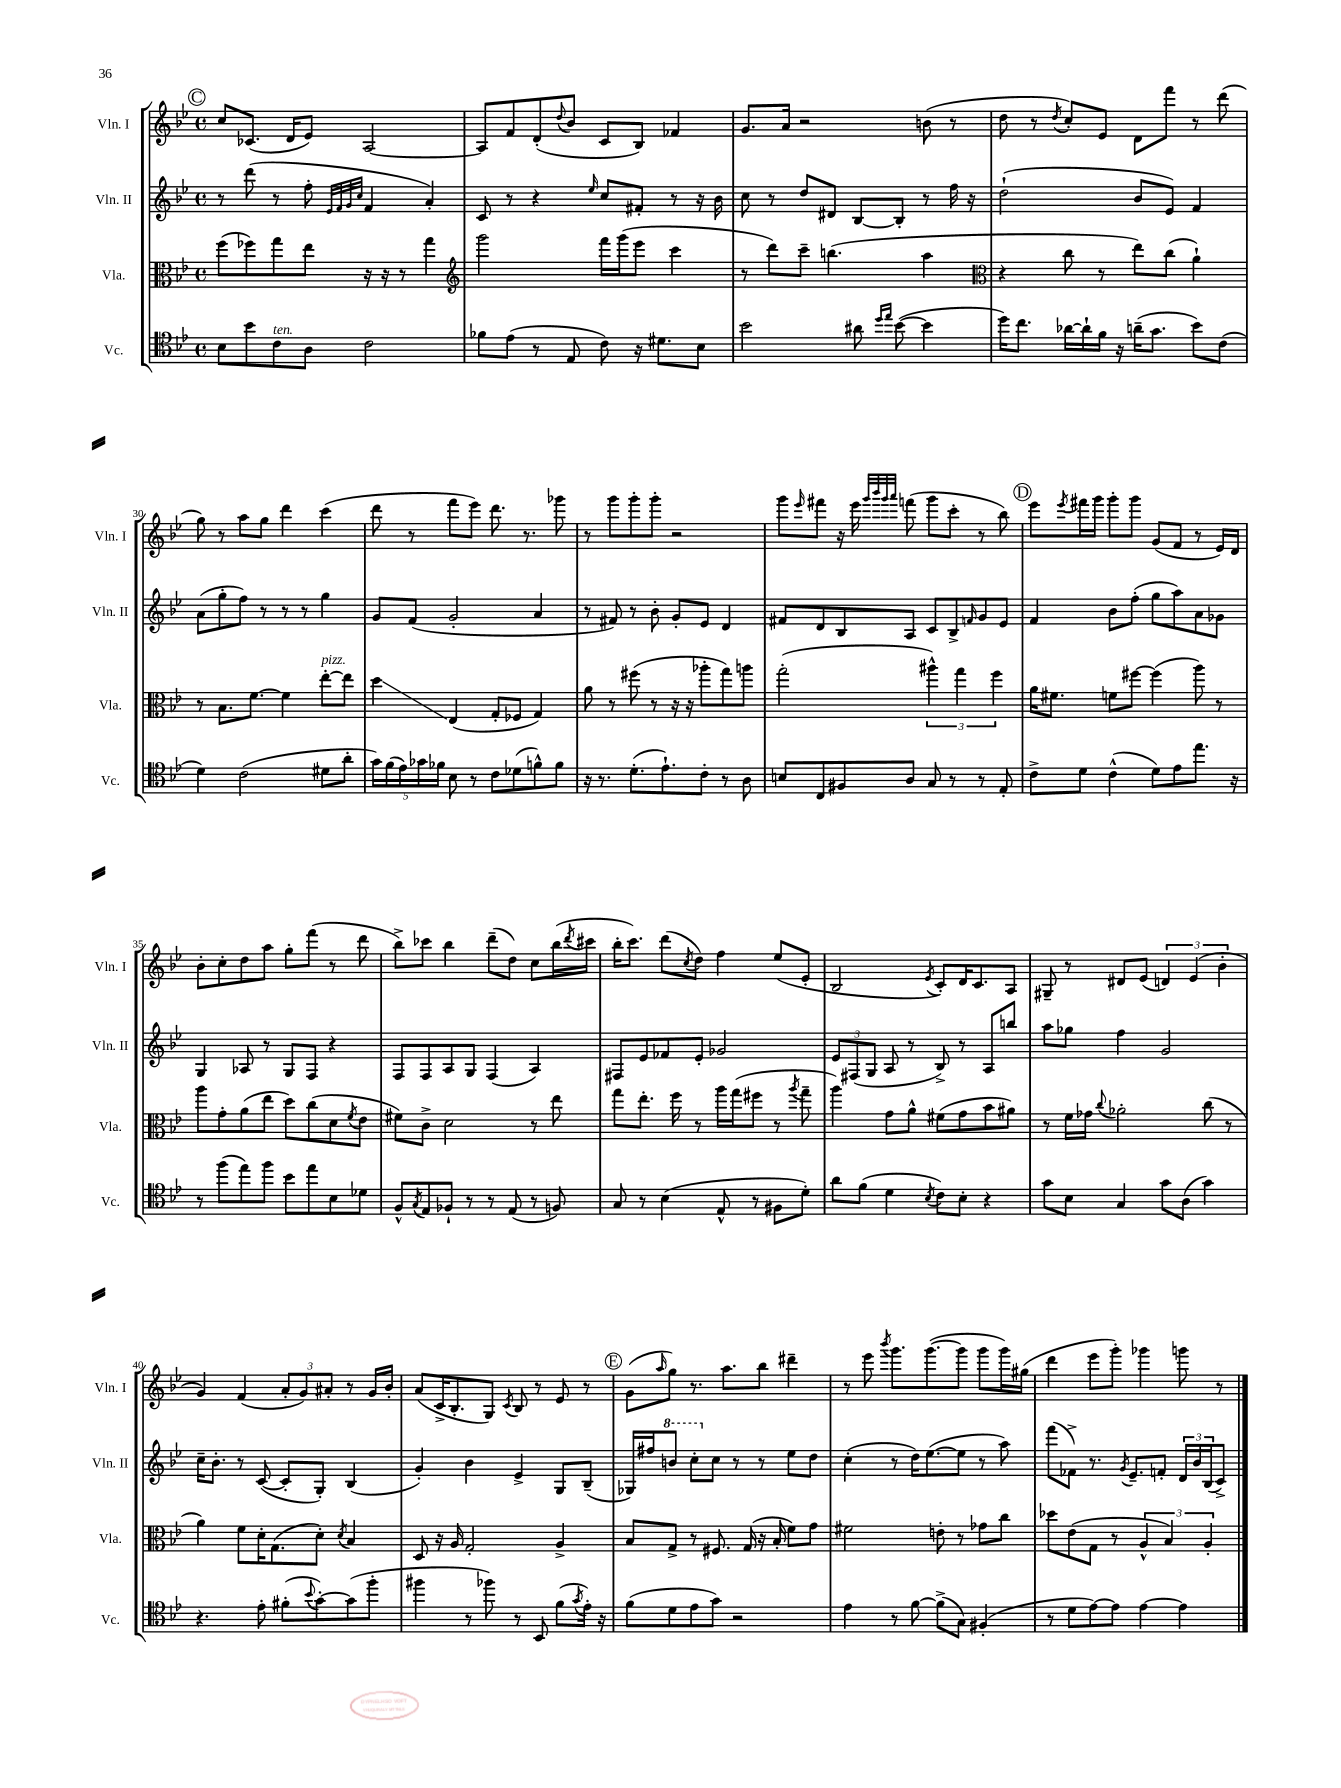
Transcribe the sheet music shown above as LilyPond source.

<<
\new StaffGroup <<
\new Staff = "s0" \with { instrumentName = "Vln. I" shortInstrumentName = "Vln. I" } {
    \clef treble \key bes \major \defaultTimeSignature \time 4/4
    \mark \markup { \circle "C" } c''8 ces'8.( d'16 ees'8) a2~ |
    a8 f'8 d'8-.( \appoggiatura { d''8 } bes'8 c'8 bes8) fes'4 |
    g'8. a'16 r2 b'8( r8 |
    d''8 r8 \acciaccatura { d''8 } c''8-.) ees'8 d'8 f'''8 r8 d'''8( |
    g''8) r8 a''8 g''8 d'''4 c'''4( |
    d'''8 r8 f'''8 ees'''8) d'''8. r8. ges'''8 |
    r8 g'''8 g'''8-. g'''8-. r2 |
    g'''8 \grace { ees'''16 } fis'''8 r16 ees'''16 \grace { g'''32 bes'''32 g'''32 a'''32 } f'''8( g'''8 c'''8-. r8 bes''8) |
    \mark \markup { \circle "D" } ees'''8 \acciaccatura { ees'''8 } fis'''16 g'''16 g'''8-. g'''8 g'8( f'8 r8 ees'16) d'16 |
    bes'8-. c''8-. d''8 a''8 g''8-. f'''8( r8 d'''8 |
    bes''8->) ces'''8 bes''4 d'''8--( d''8) c''8 bes''16( \acciaccatura { d'''8 } cis'''16 |
    bes''16-. c'''8.) d'''8( \acciaccatura { c''8 } d''8) f''4 ees''8( ees'8-. |
    bes2 \acciaccatura { ees'8 } c'8-.) d'16 c'8. a8 |
    gis8-- r8 dis'8 ees'8( \tuplet 3/2 { d'4) ees'4( bes'4-. } |
    g'4) f'4( \tuplet 3/2 { a'8-. g'8) ais'8-. } r8 g'16 bes'16-. |
    a'8( c'16-> bes8.-. g8) \acciaccatura { c'8 } bes8 r8 ees'8 r8 |
    \mark \markup { \circle "E" } g'8( \grace { a''16 } g''8) r8. a''8. bes''8 dis'''4-- |
    r8 ees'''8 \acciaccatura { bes'''8 } g'''8. g'''8.~( g'''8 g'''8 g'''16) gis''16( |
    d'''4 ees'''8 g'''8-.) ges'''4 g'''8 r8 \bar "|." |
}
\new Staff = "s1" \with { instrumentName = "Vln. II" shortInstrumentName = "Vln. II" } {
    \clef treble \key bes \major \defaultTimeSignature \time 4/4
    \mark \markup { \circle "C" } r8 d'''8( r8 f''8-. \grace { ees'32 f'32 g'32 c''32 } f'4 a'4-.) |
    c'8 r8 r4 \grace { ees''16 } c''8 fis'8-. r8 r16 bes'16 |
    c''8 r8 d''8 dis'8 bes8~ bes8-. r8 f''16 r16 |
    d''2-!( bes'8 ees'8) f'4 |
    a'8( g''8-. f''8) r8 r8 r8 g''4 |
    g'8 f'8( g'2-. a'4 |
    r8 fis'8) r8 bes'8-. g'8-. ees'8 d'4 |
    fis'8 d'8 bes8 a8 c'8 bes8-> \grace { f'16 } g'8 ees'8 |
    \mark \markup { \circle "D" } f'4 bes'8 f''8-.( g''8 a''8) a'8 ges'8 |
    g4 aes8 r8 g8 f8 r4 |
    f8 f8 a8 g8 f4( a4) |
    fis8 ees'8 fes'8 ees'8-. ges'2 |
    \tuplet 3/2 { ees'8 fis8( g8 } a8 r8 bes8->) r8 a8 b''8 |
    a''8 ges''8 f''4 g'2 |
    c''16-- bes'8.-. r8 c'8~( c'8-. g8-.) bes4( |
    g'4-.) bes'4 ees'4-> g8 bes8--( |
    \mark \markup { \circle "E" } ges16) fis''16 \ottava #1 b''8 c'''8-. \ottava #0 c''8 r8 r8 ees''8 d''8 |
    c''4-.( r8 d''16) ees''8.~( ees''8 r8 a''8) |
    f'''8( fes'8->) r8. \acciaccatura { g'8 } ees'8.-- f'8-. \tuplet 3/2 { d'16 bes'16 bes16( } c'8->) \bar "|." |
}
\new Staff = "s2" \with { instrumentName = "Vla." shortInstrumentName = "Vla." } {
    \clef alto \key bes \major \defaultTimeSignature \time 4/4
    \mark \markup { \circle "C" } f''8( fes''8) g''8 ees''8 r16 r16 r8 g''4 |
    \clef treble g'''2 f'''16 g'''16( ees'''8 c'''4 |
    r8 d'''8) c'''8-- b''4.( a''4 |
    \clef alto r4 c''8 r8 ees''8) c''8( a'4-!) |
    r8 bes8. f'8.~ f'4 ees''8~-.^\markup { \italic "pizz." } ees''8 |
    d''4\glissando ees4( g8-. fes8 g4) |
    a'8 r8 fis''8( r8 r16 r16 aes''8-. g''8) a''8 |
    g''2-.( \tuplet 3/2 { ais''4-^) g''4 f''4 } |
    \mark \markup { \circle "D" } a'16 fis'8. f'8 fis''8~ fis''4( a''8) r8 |
    a''8 g'8-. a'8( ees''8 d''8) c''8( d'8 \acciaccatura { f'8 } ees'8 |
    fis'8) c'8-> d'2 r8 ees''8 |
    g''8 ees''8.-. f''16 r8 a''16 g''16( fis''8 r8 \acciaccatura { a''8 } g''8-- |
    a''4) g'8 a'8-^ fis'8( g'8 bes'8 ais'8) |
    r8 f'16 ges'16 \appoggiatura { c''8 } aes'2-. c''8( r8 |
    a'4) f'8 d'16-. g8.( d'8-.) \acciaccatura { d'8 } bes4 |
    d8 r16 a16 g2-. a4-> |
    \mark \markup { \circle "E" } bes8 g8-> r8 fis8. g16( r16 bes16-. f'8) g'8 |
    fis'2 e'8-. r8 ges'8 c''8 |
    des''8 ees'8( g8 r8 \tuplet 3/2 { a4-^ bes4) a4-. } \bar "|." |
}
\new Staff = "s3" \with { instrumentName = "Vc." shortInstrumentName = "Vc." } {
    \clef tenor \key bes \major \defaultTimeSignature \time 4/4
    \mark \markup { \circle "C" } bes8 bes'8 c'8^\markup { \italic "ten." } a8 c'2 |
    fes'8 ees'8( r8 ees8 c'8) r16 dis'8. bes8 |
    bes'2 ais'8 \grace { d''16 ees''16 } bes'8~( bes'4 |
    d''16) c''8. aes'16~ aes'16-! f'16 r16 a'16--( g'8. bes'8) c'8( |
    d'4) c'2( dis'8 a'8-. |
    \tuplet 5/4 { g'16) f'16( ees'16) ges'16 fes'16 } bes8 r8 c'8 des'8( f'8-^) f'8 |
    r16 r8. d'8.-.( ees'8.-!) c'8-. r8 a8 |
    b8 c8 fis8 a8 g8 r8 r8 ees8-. |
    \mark \markup { \circle "D" } c'8-> d'8 c'4-^( d'8) ees'8 ees''8. r16 |
    r8 f''8( ees''8) f''8 bes'8 ees''8 bes8 des'8 |
    f8-^ \acciaccatura { g8 } ees8 fes8-! r8 r8 ees8( r8 f8) |
    g8 r8 bes4( ees8-^ r8 fis8 d'8-.) |
    a'8 f'8( d'4 \acciaccatura { bes8 } c'8) bes8-. r4 |
    g'8 bes8 g4 g'8 a8( g'4) |
    r4. ees'8-. fis'8-.( \appoggiatura { bes'8 } g'8~-.) g'8( f''8-. |
    fis''4 r8 fes''8) r8 bes,8 f'8( \acciaccatura { g'8 } ees'16-.) r16 |
    \mark \markup { \circle "E" } f'8( d'8 ees'8 g'8) r2 |
    ees'4 r8 f'8~ f'8->( g8) fis4-.( |
    r8 d'8 ees'8~) ees'8 ees'4~ ees'4 \bar "|." |
}
>>
>>
\layout { \context { \Score currentBarNumber = #26 \override BarNumber.break-visibility = ##(#f #t #t) barNumberVisibility = #(every-nth-bar-number-visible 5) } }
